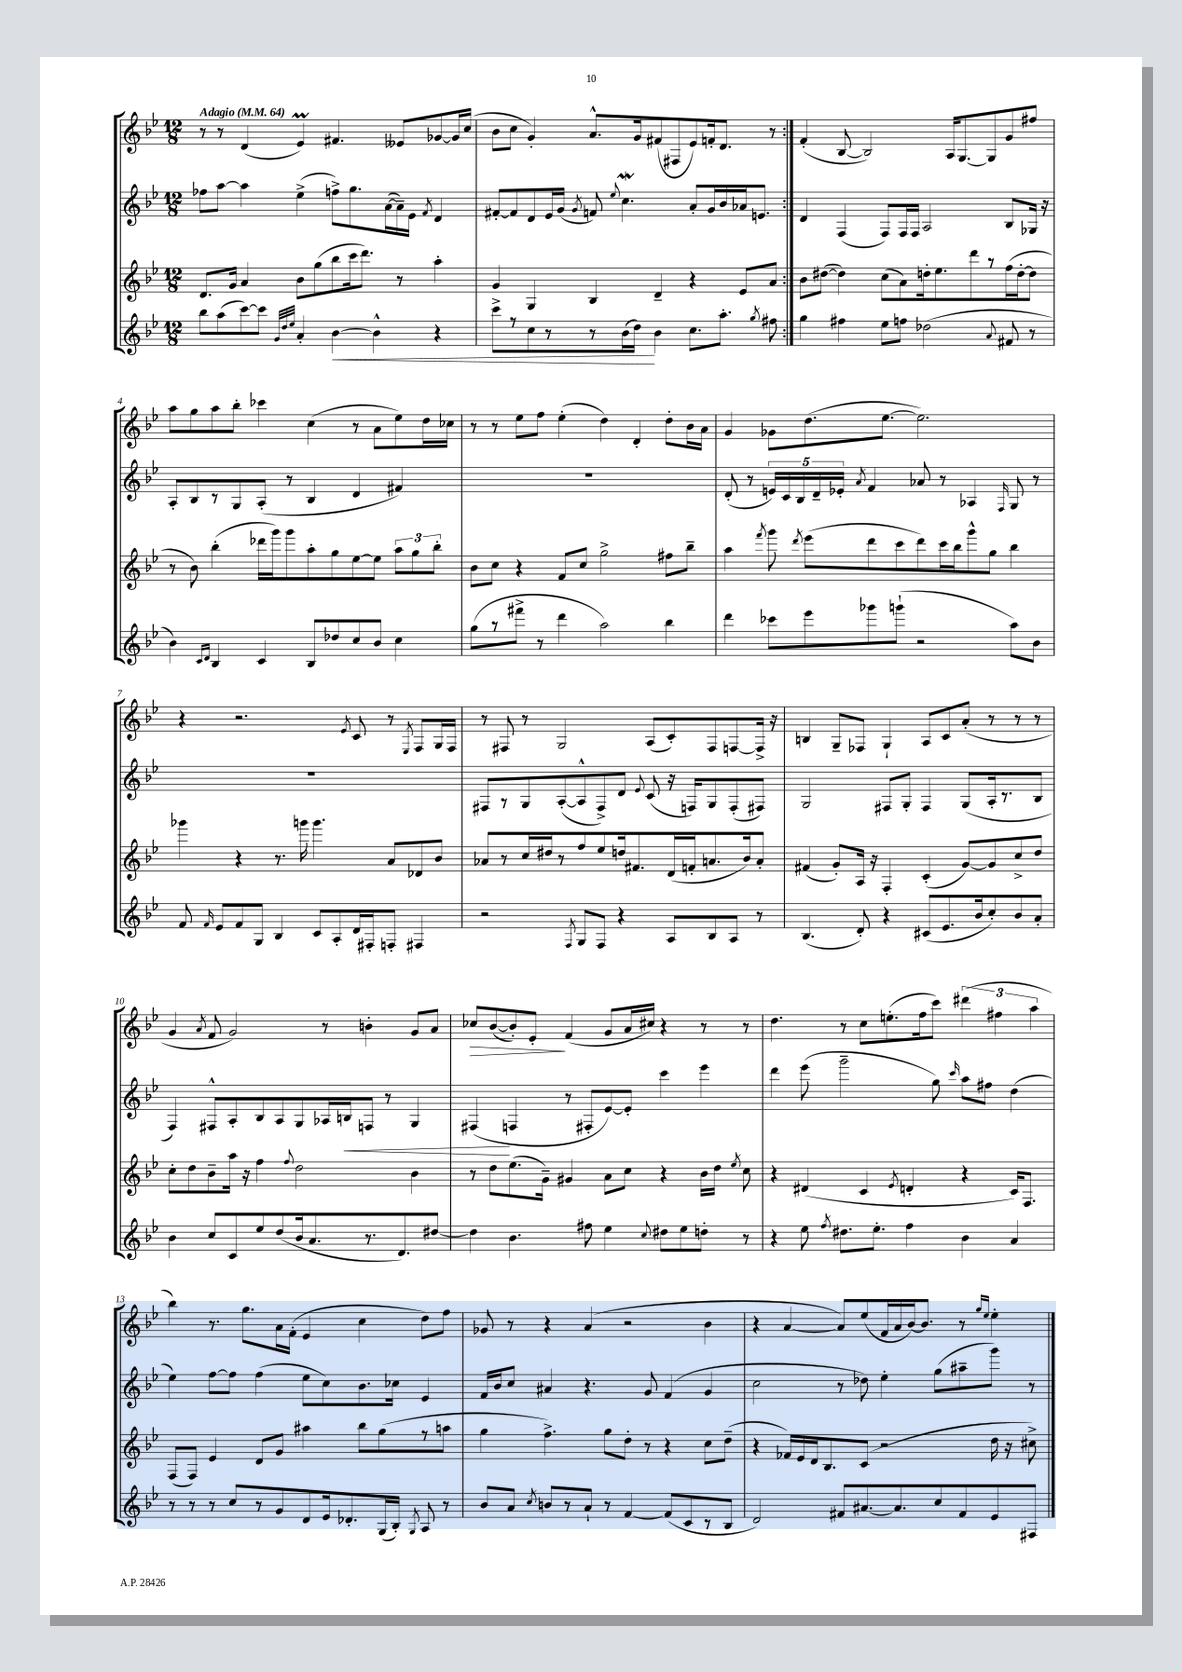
<<
\new StaffGroup <<
\new Staff = "s0" {
    \clef treble \key bes \major \numericTimeSignature \time 12/8 \tempo "Adagio" 4 = 64
    \autoBeamOff \repeat volta 2 { r8 r8 d'4( ees'4\prall) fis'4. eeses'8[ ges'8~ ges'16 c''16]( |
    bes'8[ c''8] g'4-.) a'8.[-^ g'16 fis'8( fis8 ees'8) f'16-. d'8.] r8 | }
    f'4-.( bes8~ bes2) a16[ g8.~ g8 g'8 fis''8] |
    a''8[ g''8 a''8 bes''8]-. ces'''4 c''4( r8 a'8[ ees''8) d''16 ces''16] |
    r8 r8 ees''8[ f''8] ees''4-.( d''4) d'4-. d''8[-. bes'16 a'16] |
    g'4 ges'8[ d''8.( ees''8.]~ ees''2.) |
    r4 r2. \acciaccatura { ees'8 } c'8 r8 \acciaccatura { ees8 } f8[ g16 f16] |
    r8 fis8 r8 g2 a8[( c'8-.) fis8 f8~ f16]-> r16 |
    b4 g8[-- fes8] g4-! a8[ c'8 a'8]-.( r8 r8 r8 |
    g'4 \acciaccatura { a'8 } f'8 g'2) r8 b'4-. g'8[ a'8] |
    ces''8[\> bes'8~( bes'8-.) ees'8]-.\! f'4( g'8[ a'16 cis''16]) r4 r8 r8 |
    d''4. r8 c''8[ e''8.-.( f''16 c'''8]) \tuplet 3/2 { dis'''4( fis''4 a''4 } |
    bes''4) r8. g''8.[ a'16 f'16]-.( ees'4 c''4 d''8[) f''8] |
    ges'8 r8 r4 a'4( r2 bes'4 |
    r4 a'4~ a'8[) ees''8( f'16 a'16 bes'16~) bes'8.] r8 \grace { g''16[ ees''16] } ees''4-. \bar "|." |
}
\new Staff = "s1" {
    \clef treble \key bes \major \numericTimeSignature \time 12/8
    \autoBeamOff \repeat volta 2 { fes''8[ a''8]~ a''4 ees''4->( f''8[->) g''8. a'16~( a'16--) ees'16] \acciaccatura { f'8 } d'4 |
    fis'8[~-. fis'8 d'8 ees'16 g'16]( \acciaccatura { g'8 } f'8) \appoggiatura { ees''8 } c''4.\mordent a'8[-. g'16 bes'16 aes'16 e'8.] | }
    d'4 f4( f8[) f16 f16] a2 bes8[ ges16] r16 |
    a8[-. bes8 r8 g8 a8]-.( r8 bes4 d'4 fis'4) |
    R1. |
    d'8-.( r8 \tuplet 5/4 { e'16[) c'16 bes16 d'16-- ees'16]-. } \acciaccatura { a'8 } f'4 aes'8 r8 aes4 \grace { f16 } g8 r8 |
    R1. |
    fis8[ r8 g8 a8~-.( a8-^ fis8->) d'8] \appoggiatura { ees'8 } c'8( r16 f16[) g8 f8-.( fis8]) |
    g2 fis8[ g8]-. fis4 g8[( a16-. r8. bes8] |
    f4) fis8[-^ a8-. bes8 a8 g8 aes16 b16\< f8] r8 g4 |
    fis4\!( f4 r8 fis8[-. ees'8~) ees'8]-. c'''4 ees'''4 |
    d'''4 ees'''8( g'''2-- g''8) \grace { c'''16 } a''8[ fis''8] d''4( |
    ees''4) f''8[~ f''8] f''4( ees''8[ c''8) bes'8. ces''16] ees'4 |
    f'16[ bes'16 c''8] ais'4 r4. g'8 f'4( g'4 |
    c''2 r8 des''8) ees''4-. g''8[( ais''8-- g'''8]) r8 \bar "|." |
}
\new Staff = "s2" {
    \clef treble \key bes \major \numericTimeSignature \time 12/8
    \autoBeamOff \repeat volta 2 { d'8.[ g'16] a'4 bes'8[ g''8( bes''8 c'''16 d'''8.]) r8 a''4-. |
    g'4 g4 bes4 d'4-- r4 ees'8[ a'8] | }
    bes'8[ dis''8]~( dis''4) c''8[( a'8) d''16-. ees''8. d'''8 r8 f''16( d''16~-. d''8] |
    r8 bes'8) bes''4-.( des'''16[ g'''16) g'''8 a''8-. g''8 ees''8~ ees''8] \tuplet 3/2 { a''8[ g''8 bes''8]-. } |
    bes'8[ c''8] r4 f'8[ c''8] g''2-> fis''8[ bes''8]-- |
    a''4 \acciaccatura { f'''8 } g'''8 \acciaccatura { d'''8 } ees'''8[( d'''8 c'''8 d'''8) c'''16 bes''16 g'''8-^ g''8] bes''4 |
    ges'''4 r4 r8. g'''16 g'''4. a'8[ des'8 bes'8] |
    aes'8[ r8 c''16 dis''16 r8 f''8 ees''8 d''16 fis'8. d'16( f'16-. a'8. bes'16) a'8]-. |
    fis'4( g'8[-.) a16] r16 f4-. c'4-.( g'8[~) g'8 c''8-> d''8] |
    c''8[-. d''8 bes'8-- a''16] r16 f''4 \appoggiatura { f''8 } d''2 bes'4 |
    r8 d''8[ ees''8.( g'16]--) gis'4 a'8[ c''8] r4 bes'16[ d''16] \acciaccatura { ees''8 } c''8 |
    r4 dis'4( c'4 \acciaccatura { ees'8 } d'4-. r4 c'16[) f8.] |
    f8[( f8]) ees'4 d'8[ g'8] ais''4 bes''8[ g''8( r8 a''8] |
    g''4 f''4.->) g''8[ d''8]-. r8 r4 c''8[ d''8]--( |
    r4 fes'16[) ees'16 d'16 bes8. c'8]( r2 d''16 r16 cis''8->) \bar "|." |
}
\new Staff = "s3" {
    \clef treble \key bes \major \numericTimeSignature \time 12/8
    \autoBeamOff \repeat volta 2 { bes''8[ a''8( c'''8~) c'''8] \grace { g'32[ d''32 ees''32] } a'4-. bes'4~\< bes'4-^ r4 |
    c'''8[-> r8 c''8 r8 r8 bes'16( d''16]\!) bes'4 c''8.[ a''8.]-. \acciaccatura { g''8 } fis''8 | }
    g''4 fis''4 ees''8[ f''8] des''2( \appoggiatura { a'8 } fis'8 r8 |
    bes'4) \grace { c'16[ d'16] } bes4 c'4 bes8[ des''8 c''8 bes'8] c''4 |
    g''8[( r8 fis'''8]-> r8 d'''4 a''2) bes''4 |
    d'''4 ces'''8[ ees'''8 ges'''8 g'''8]-!( r2 a''8[) bes'8] |
    f'8 \grace { f'16 } ees'8[ f'8 g8] bes4 c'8[ a8-. d'16 fis16-. f8]-. fis4 |
    r2 \acciaccatura { f8 } g8[ f8] r4 a8[ bes8 a8] r8 |
    bes4.( d'8-.) r4 cis'8[( ees'8. bes'16 c''8-.) bes'8 a'8]-. |
    bes'4 c''8[ c'8 ees''8 d''8( bes'16 a'8. r8. d'8.) dis''8]~ |
    dis''4 bes'4. fis''8 ees''4 \appoggiatura { c''8 } dis''8[ ees''8 d''8]-. r8 |
    r4 ees''8 \acciaccatura { f''8 } dis''8.[ ees''8.]-. f''4 bes'4 a'4 |
    r8 r8 r8 c''8[ r8 g'8 d'8 ees'16 des'8.-. g16( bes16]-.) \acciaccatura { g8 } a8 r8 |
    bes'8[ a'8] \acciaccatura { c''8 } b'8[ r8 a'8]-! r8 f'4~ f'8[( c'8 r8 bes8] |
    d'2) fis'8[ ais'8.~ ais'8. c''8 fis'8 ees'8 fis8] \bar "|." |
}
>>
>>
